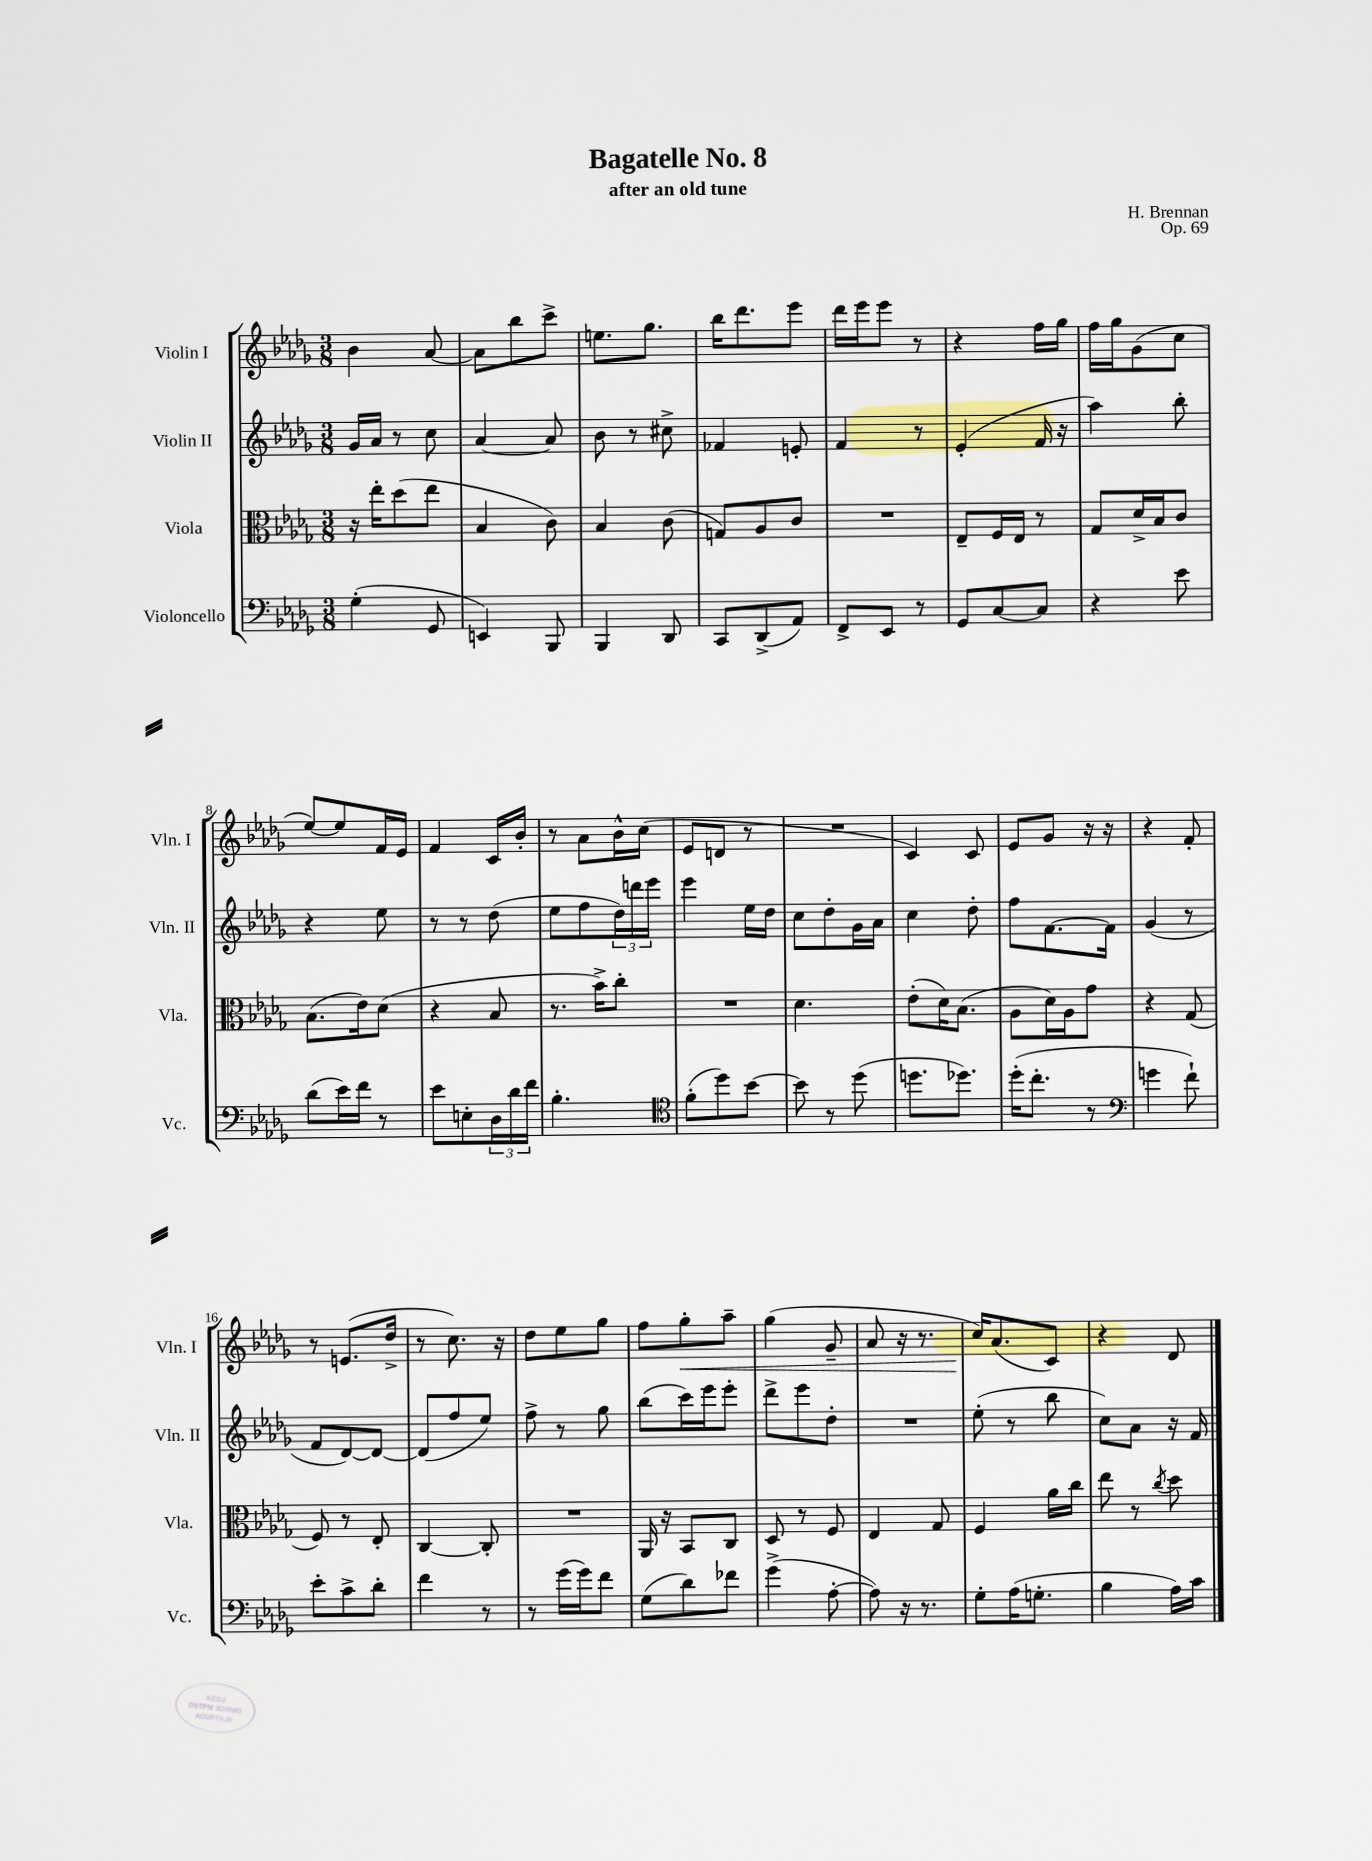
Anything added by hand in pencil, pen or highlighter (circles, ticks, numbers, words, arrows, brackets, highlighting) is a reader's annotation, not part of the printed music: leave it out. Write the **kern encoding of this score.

**kern	**kern	**kern	**kern
*staff4	*staff3	*staff2	*staff1
*clefF4	*clefC3	*clefG2	*clefG2
*k[b-e-a-d-g-]	*k[b-e-a-d-g-]	*k[b-e-a-d-g-]	*k[b-e-a-d-g-]
*M3/8	*M3/8	*M3/8	*M3/8
(4G-'	16r	16g-	4b-
.	16ee-'	16a-	.
.	(8dd-	8r	.
8GG-	8ee-	8cc	[8a-
=	=	=	=
4EE)	4B-	[4a-	8a-]
.	.	.	8bb-
8BBB-	8c)	8a-]	8ccc^
=	=	=	=
4BBB-	4B-	8b-	8.ee
.	.	8r	.
.	.	.	8.gg-
8DD-	(8c	8cc#^	.
=	=	=	=
8CC	8G)	4f-	16bb-
.	.	.	8.ddd-
(8DD-^	8A-	.	.
8AA-)	8c	8e'	8eee-
=	=	=	=
8FF^	4.r	4f	16ddd-
.	.	.	16eee-
8EE-	.	.	8eee-
8r	.	8r	8r
=	=	=	=
8GG-	8E-~	(4e-'	4r
[8C	16F	.	.
.	16E-	.	.
8C]	8r	16f	16ff
.	.	16r	16gg-
=	=	=	=
4r	8G-	4aa-)	16ff
.	.	.	16gg-
.	16d-^	.	(8g-
.	16B-	.	.
8e-	8c	8bb-'	8cc
=	=	=	=
(8d-	(8.B-	4r	[8ee-)
16e-)	.	.	8ee-]
16f	16e-)	.	.
8r	(8d-	8ee-	16f
.	.	.	16e-
=	=	=	=
8e-	4r	8r	4f
8E'	.	8r	.
24D-	8B-	(8dd-	16c
24d-	.	.	.
.	.	.	16b-'
24f	.	.	.
=	=	=	=
4.B-'	8.r	8ee-	8r
.	.	8ff	8a-
.	16b-^)	.	.
.	8cc'	24dd-)	16b-^^
.	.	24ddd	.
.	.	.	(16cc
.	.	24eee-	.
=	=	=	=
*clefC4	*	*	*
(8f'	4.r	4eee-	8e-
8dd-)	.	.	8d
[8b-	.	16ee-	8r
.	.	16dd-	.
=	=	=	=
8b-]	4.d-	8cc	4.r
8r	.	8dd-'	.
(8dd-	.	16g-	.
.	.	16a-	.
=	=	=	=
8.dd	(8e-'	4cc	4c)
.	16d-)	.	.
8.dd-)	(8.B-	.	.
.	.	8dd-'	8c
=	=	=	=
(16dd-'	8A-	8ff	8e-
8.cc'	.	.	.
.	16d-)	[8.f	8g-
.	16A-	.	.
8r	8g-	.	16r
.	.	16f]	16r
=	=	=	=
*clefF4	*	*	*
4g	4r	(4g-	4r
8f`)	(8G-	8r	8f'
=	=	=	=
8e-'	8F)	8f	8r
8c^	8r	[8d-)	(8.e
8d-'	8E-'	8d-_	.
.	.	.	16dd-^
=	=	=	=
4f	[4C	(8d-]	8r
.	.	8ff	8.cc)
8r	8C']	8ee-)	.
.	.	.	16r
=	=	=	=
8r	4.r	8ff^	8dd-
(16g-	.	8r	8ee-
16g-)	.	.	.
8f	.	8gg-	8gg-
=	=	=	=
(8G-	16AA-	(8bb-	8ff
.	16r	.	.
8d-)	8BB-	16ccc)	8gg-'
.	.	16eee-	.
8f-	8C	8eee-'	8aa-~
=	=	=	=
(4g-^	8D-	8ddd-^	(4gg-
.	8r	8eee-	.
[8A-'	8F	8dd-'	8g-~
=	=	=	=
8A-])	4E-	4.r	8a-
16r	.	.	16r
8.r	.	.	8.r
.	8G-	.	.
=	=	=	=
8G-'	4F	(8ee-'	16cc)
.	.	.	(8.a-
(16A-	.	8r	.
8.G'	.	.	.
.	16a-	8bb-	8c)
.	16cc	.	.
=	=	=	=
4B-	8ee-	8cc)	4r
.	8r	8a-	.
.	8qcc	.	.
16A-)	8dd-	16r	8d-
16c	.	16f	.
==	==	==	==
*-	*-	*-	*-
